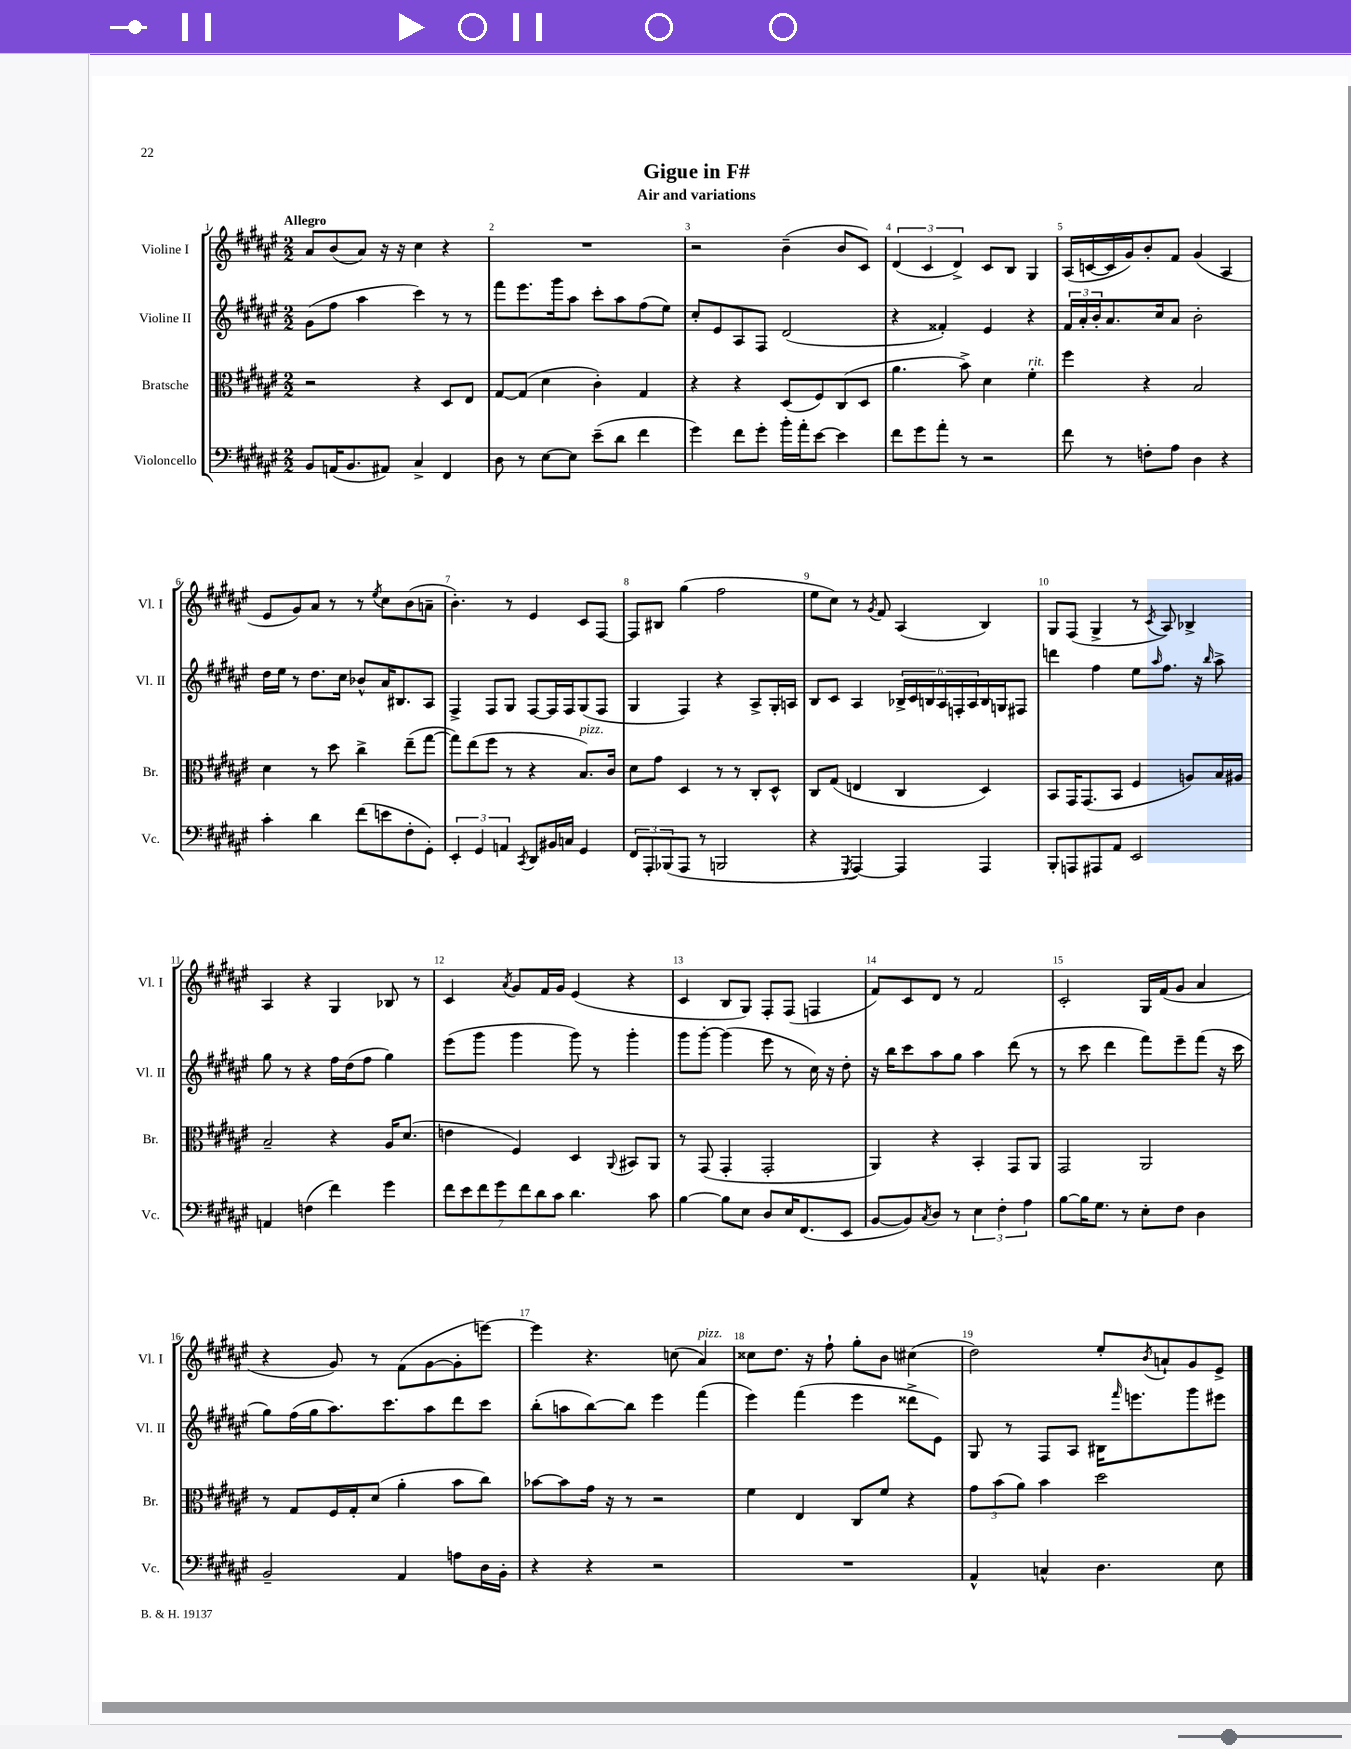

**kern	**kern	**kern	**kern
*staff4	*staff3	*staff2	*staff1
*clefF4	*clefC3	*clefG2	*clefG2
*k[f#c#g#d#a#e#]	*k[f#c#g#d#a#e#]	*k[f#c#g#d#a#e#]	*k[f#c#g#d#a#e#]
*M2/2	*M2/2	*M2/2	*M2/2
8BB/L	2r	(8g#\L	8a#/L
(16AA/K	.	8ff#\J	(8b/
8.BB/	.	.	.
.	.	4aa#\	8a#/J)
8AA#/J)	.	.	16r
.	.	.	16r
4C#^/	4r	4ccc#\)	4cc#\
4FF#/	8D#/L	8r	4r
.	8E#/J	8r	.
=	=	=	=
8D#\	[8G#/L	8fff#\L	1r
8r	(8G#/]J	8.eee#\	.
[8E#\L	4d#\	.	.
.	.	16ggg#\k	.
8E#\]J	.	8aa#\J	.
(8e#~\L	4c#'\)	8ccc#'\L	.
8d#\J	.	8aa#\	.
4f#\	4G#/	(8ff#\	.
.	.	8ee#\J)	.
=	=	=	=
4g#\)	4r	8cc#'/L	2r
.	.	8e#/	.
8f#\L	4r	8A#/	.
8g#'\J	.	8F#/J	.
16b'\LL	(8D#/L	(2d#/	(4b~\
16a#'\J	.	.	.
[8e#\J	8F#/)	.	.
4e#\]	(8C#/	.	8b/L
.	8D#/J	.	8c#/J)
=	=	=	=
8f#\L	4.a#\	4r	(6d#/
8g#\	.	.	.
.	.	.	6c#/
8a#'\J	.	4f##'/)	.
.	.	.	6d#^/)
8r	8b^\)	.	.
2r	4d#\	4e#/	8c#/L
.	.	.	8B/J
.	4f#'\	4r	4G#/
=	=	=	=
8f#\	4ff#\	24f#/LL	(16A#/LL
.	.	24a#'/	.
.	.	.	[16c/
.	.	24b'/J	.
8r	.	8.a#/	16c/]
.	.	.	16g#/J)
8F'\L	4r	.	8b'/
.	.	16cc#/k	.
8A#\J	.	8a#/J	8f#/J
4D#\	2B/	2b'\	(4g#/
4r	.	.	4A#/
=	=	=	=
4c#'\	4d#\	16dd#\LL	8e#/L
.	.	16ee#\JJ	.
.	.	8r	8g#/)
4d#\	8r	8.dd#\L	8a#/J
.	8dd#\	.	8r
.	.	16cc#\Jk	.
(8f#\L	4cc#^\	8b-^^/L	8r
.	.	.	8qee#/
8e\	.	16a#/K	8cc#\L
.	.	8.B#/	.
8F#'\	(8ee#~\L	.	(8b\
8GG#'\J)	[8gg#\J	8A#/J	8a~\J
=	=	=	=
6EE#'/	8gg#\]L)	4F#^/	4.b'\)
.	(8ee#\	.	.
6GG#/	.	.	.
.	8ff#\J	8F#/L	.
6AA/	.	.	.
.	8r	8G#/J	8r
8qCC#/	.	.	.
8DD#/L	4r	[8F#/L	4e#/
16BB#/L	.	16F#/]L	.
16C/JJ	.	16F#/J	.
4GG#/	8.B/L)	(8G#/	8c#/L
.	.	8F#/J	[8F#/J
.	16c#/Jk	.	.
=	=	=	=
12FF#/L	8d#\L	4G#/	8F#/]L
12AAA#'/	.	.	.
.	8g#\J	.	8B#/J
(12BBB-/	.	.	.
8AAA#/J	4D#/	4F#/)	(4gg#\
8r	.	.	.
2BBB/	8r	4r	2ff#\
.	8r	.	.
.	8C#'/L	8A#^/L	.
.	8D#^^/J	16G#'/L	.
.	.	16A/JJ	.
=	=	=	=
4r	8C#/L	8B/L	8ee#\L
.	(8G#/J	8c#/J	8cc#\J)
8qGGG#/	.	.	.
[4AAA#/)	4E/	4A#/	8r
.	.	.	8qg#/
.	.	.	8f#/
4AAA#/]	4C#/	24B-^/LL	(4A#/
.	.	24c#/	.
.	.	24B/	.
.	.	24A#/	.
.	.	24F'/	.
.	.	24A#/	.
4AAA#/	4D#/)	16B/	4B/)
.	.	16G/J	.
.	.	8F#/J	.
=	=	=	=
8BBB'/L	8BB/L	4ddd\	8G#/L
8AAA/	16GG#/K	.	(8F#/J
.	(8.GG#/	.	.
8AAA#/	.	4ff#\	4G#^/
8AA#/J	8BB/J	.	.
2EE#/	4F#/	8ee#\L	8r
.	.	16qqaa#/	8qc#/
.	.	8.ff#\J	8A#/)
.	8A/L)	.	4B-^/
.	.	16r	.
.	.	16qqbb/	.
.	16B/L	8aa#^\	.
.	16A#/JJ	.	.
=	=	=	=
4AA/	2B~/	8gg#\	4A#/
.	.	8r	.
(4F\	.	4r	4r
4f#\)	4r	16ff#\LL	4G#/
.	.	(16dd#\J	.
.	.	8ff#\J	.
4g#\	16A#/LK	4gg#\)	8B-/
.	(8.d#/J	.	.
.	.	.	8r
=	=	=	=
14f#\L	4e\	(8eee#\L	4c#/
14e#\	.	.	.
.	.	8ggg#\J	.
14f#\	.	.	.
14g#\	.	.	.
.	.	.	8qa#/
.	4F#/)	4ggg#\	8g#/L
14f#\	.	.	.
14d#\	.	.	.
.	.	.	16f#/L
14c#\J	.	.	.
.	.	.	16g#/JJ
4.d#\	4D#/	8ggg#\)	(4e#/
.	.	8r	.
.	8qqAA#/	.	.
.	8BB#/L	4ggg#'\	4r
8c#\	8AA#/J	.	.
=	=	=	=
[4B\	8r	8ggg#\L	4c#/
.	(8GG#/	[8ggg#'\J	.
8B\]L	4GG#'/	(4ggg#\]	8B/L
8E#\J	.	.	8G#/J)
8D#/L	2GG#'/	8eee#\	8F#'/L
16E#/K	.	8r	(8F#/J
(8.FF#/	.	.	.
.	.	16cc#\)	4F/
.	.	16r	.
8EE#/J	.	8dd#'\	.
=	=	=	=
[8BB/L	4AA#/)	16r	8f#/L)
.	.	16bb\LK	.
8BB/])	.	8ccc#\	8c#/
8qC#/	.	.	.
8D#/J	4r	8aa#\	8d#/J
8r	.	8gg#\J	8r
6E#\	4BB'/	4aa#\	2f#/
6F#'\	.	.	.
.	8GG#/L	(8ddd#\	.
6A#\	.	.	.
.	8AA#/J	8r	.
=	=	=	=
[8B\L	2GG#/	8r	2c#'/
16B\]K	.	8ccc#\	.
8.G#\J	.	.	.
.	.	4ddd#\	.
8r	.	.	.
8E#'\L	2AA#/	8fff#\L)	16G#/LL
.	.	.	(16f#/J
8F#\J	.	8eee#~\	8g#/J
4D#\	.	(8fff#\J	4a#/
.	.	16r	.
.	.	16ccc#\	.
=	=	=	=
2BB~/	8r	8gg#\L)	4r
.	8G#/L	(16ff#\L	.
.	.	16gg#\J	.
.	16F#/L	8.aa#\)	8g#/)
.	16G#'/J	.	.
.	(8d#/J	.	8r
.	.	8.ccc#\	.
4AA#/	4a#'\	.	(8f#\L
.	.	8aa#\	[8g#\
8A\L	8b\L	8ddd#\	8g#'\]
16D#\L	8cc#\J)	8ccc#\J	[8eee\J)
16BB'\JJ	.	.	.
=	=	=	=
4r	[8b-\L	(8bb'\L	4eee\]
.	8b-\]	8aa\	.
4r	16g#\Jk	[8bb\)	4.r
.	16r	.	.
.	8r	8bb\]J	.
2r	2r	4eee#\	.
.	.	.	(8cc\
.	.	(4fff#\	4a#/)
=	=	=	=
1r	4f#\	4eee#\)	8cc##\L
.	.	.	8.dd#\J
.	4E#/	(4fff#\	.
.	.	.	16r
.	.	.	8ff#`\
.	8C#/L	4eee#\	8gg#'\L
.	8f#/J	.	8b\J
.	4r	8ddd##^\L	(4cc#\
.	.	8e#\J)	.
=	=	=	=
4AA#^^/	12g#\L	8G#/	2dd#\)
.	(12b\	.	.
.	.	8r	.
.	12a#\J)	.	.
4C^^/	4b\	8F#/L	.
.	.	8A#/J	.
4.D#\	2dd#\	16B#\LK	8ee#'/L
.	.	16qqfff#/	.
.	.	8.eee\	.
.	.	.	8qb/
.	.	.	8a`/
.	.	8ggg#\	8g#/
8E#\	.	8eee#\J	8e#^/J
==	==	==	==
*-	*-	*-	*-
